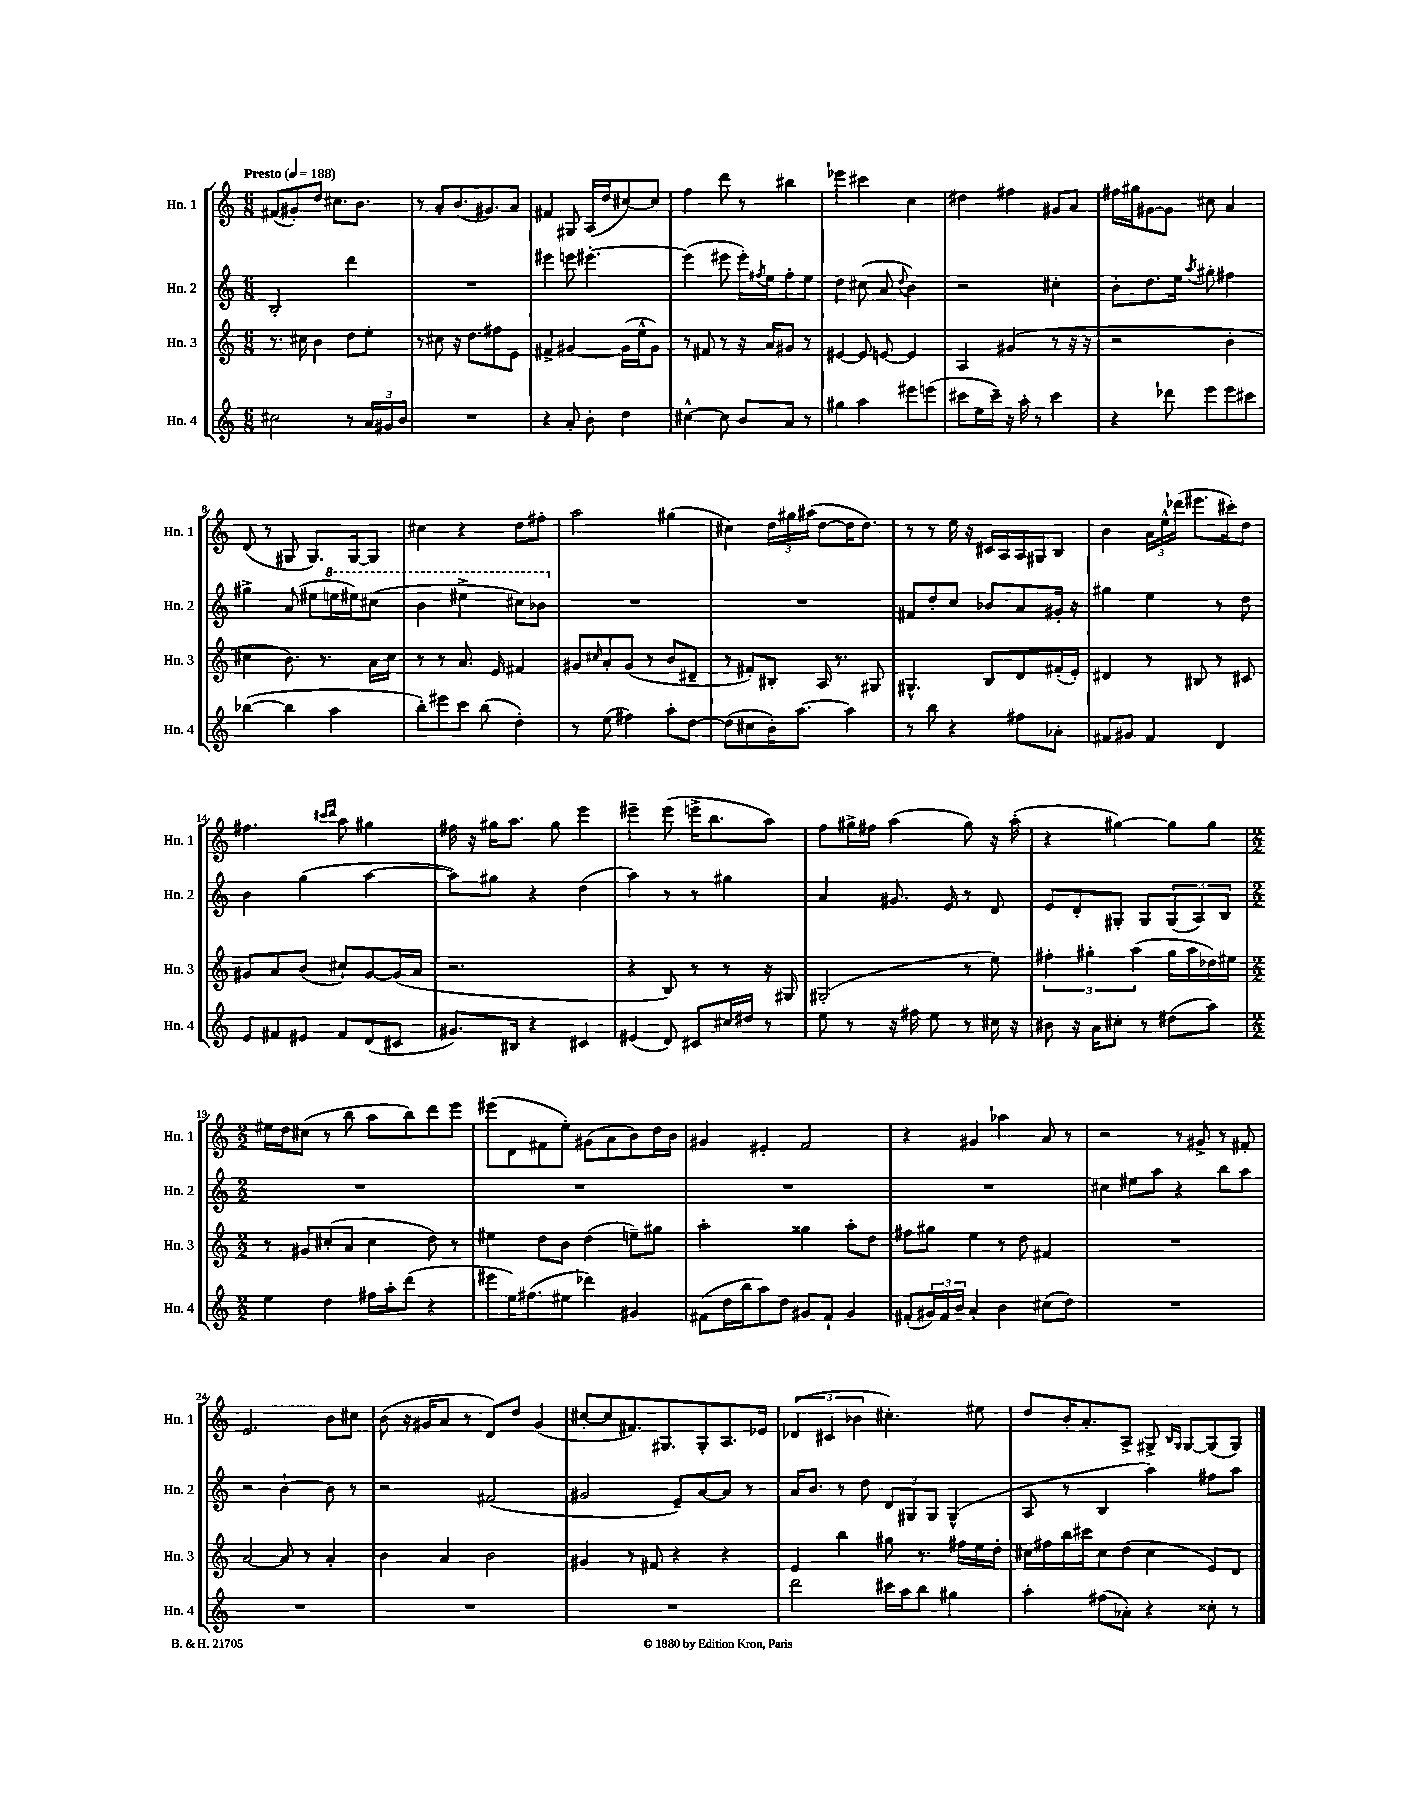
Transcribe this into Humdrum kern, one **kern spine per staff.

**kern	**kern	**kern	**kern
*staff4	*staff3	*staff2	*staff1
*clefG2	*clefG2	*clefG2	*clefG2
*k[]	*k[]	*k[]	*k[]
*M6/8	*M6/8	*M6/8	*M6/8
*MM188	*MM188	*MM188	*MM188
2cc#	8.r	2B'	(8f#
.	.	.	8g#')
.	16cc#	.	.
.	4b	.	8dd
.	.	.	8.cc#
8r	8dd	4ddd	.
.	.	.	8.b
24a	8ee'	.	.
24g#	.	.	.
24b	.	.	.
=	=	=	=
2.r	8r	2.r	8r
.	8cc#	.	8a'
.	16r	.	(8.b
.	8.dd	.	.
.	.	.	8.g#)
.	8ff#	.	.
.	8e	.	8a
=	=	=	=
4r	4f#^	4eee#	4f#
8a'	[4g#	8eee	8G#
8b'	.	[4.eee#'	(16A
.	.	.	16dd
4dd	(16g#]	.	[8cc#)
.	16ee^^	.	.
.	8g#)	.	8cc#]
=	=	=	=
[4cc#^^	8r	(4eee#]	4ff
.	8f#	.	.
8cc#]	8r	8eee#	8ddd
8b	16r	16eee#')	8r
.	.	8qff#	.
.	16a	16ee	.
8a	8g#	8ff#'	4bb#
8r	8r	8ee	.
=	=	=	=
4gg#	[4e#	4dd	4eee-
4aa	8e#]	(8cc#	4ccc#
.	[8e	8a	.
.	.	8qqdd	.
8eee#	4e]	4b)	4cc
(8eee	.	.	.
=	=	=	=
8ccc#	4A	2r	4dd#
16ee	.	.	.
16ccc#~)	.	.	.
16r	(4g#	.	4ff#
16aa'	.	.	.
8r	.	.	.
4ccc#	8r	4cc#'	8g#
.	16r	.	8a
.	16r	.	.
=	=	=	=
4r	2r	8b'	16ff#
.	.	.	16gg#
.	.	8.dd	[8g#
8ddd-	.	.	8g#]
.	.	16ee	.
.	.	8qaa	.
8eee	.	8gg#'	8cc#
8eee	4b'	4ff#	4a
8ccc#	.	.	.
=	=	=	=
([4bb-	4cc#	4gg#^	(8d
.	.	.	8r
4bb-]	8.b)	(8a	8G#
.	.	8ee#	8.G#)
.	8.r	.	.
4aa	.	16eee	.
.	.	16eee#)	[16G#
.	16a	(8ccc#	8G#]
.	16cc#	.	.
=	=	=	=
8bb')	8r	4bb	4cc#
8eee#	8r	.	.
8ccc	8.a	4eee#^	4r
(8bb	.	.	.
.	16e	.	.
4dd')	4f#	8ccc#)	8dd
.	.	8bb-	8ff#'
=	=	=	=
8r	8g#	2.r	2aa
.	16qqcc#	.	.
(8ee	8a'	.	.
4ff#)	(8g#	.	.
.	8r	.	.
8aa'	8b	.	(4gg#
[8dd	8d#~	.	.
=	=	=	=
(8dd]	8r	2.r	4cc#)
8cc#	8f#')	.	.
16b')	8B#'	.	24dd
.	.	.	24gg#
[8.aa	.	.	.
.	.	.	(24aa#
.	16A	.	[8dd
.	8.r	.	.
4aa]	.	.	16dd]
.	.	.	8.dd)
.	8G#	.	.
=	=	=	=
8r	4.G#^^	8f#	8r
8bb	.	8dd'	8r
4r	.	8cc	16ee
.	.	.	16r
.	8B	8b-	16c#
.	.	.	16A
8ff#	8d	8a	16A
.	.	.	16G#
8a-'	(16f#'	16g#'	8B
.	16e')	16r	.
=	=	=	=
8f#	4d#	4gg#	4b
8g#	.	.	.
4f#	8r	4ee	24a
.	.	.	24ee^^
.	.	.	(24ddd-
.	8B#	.	8.eee#
4d	8r	8r	.
.	.	.	16ccc#')
.	8c#	8dd	8dd
=	=	=	=
8e	8g#	4b	4.ff#
8f#	8a	.	.
8e#	(8b	(4gg	.
.	.	.	16qqccc#
.	.	.	16qqddd
8f#	8cc#`)	.	8aa
(8d	[8g#	[4aa	4gg#
8c#	(16g#]	.	.
.	16a	.	.
=	=	=	=
8.g#)	2.r	8aa])	16ff#
.	.	.	16r
.	.	8gg#	16gg#
16B#	.	.	8.aa
4r	.	4r	.
.	.	.	8gg#
4c#	.	(4dd	4eee
=	=	=	=
(4e#	4r	4aa)	4eee#~
8d)	8B)	8r	(8eee#
8c#	8r	8r	16eee^
.	.	.	8.bb
16cc#	8r	4gg#	.
16dd#	.	.	.
8r	16r	.	8aa)
.	16G#	.	.
=	=	=	=
8ee	(2G#'	4a	8ff
8r	.	.	16gg#^
.	.	.	16ff#
16r	.	8.g#	(4aa
16ff#	.	.	.
8ee	.	.	.
.	.	16e	.
8r	8r	8r	8gg#)
16cc#	8ee)	8d	16r
16r	.	.	(16aa'
=	=	=	=
8b#	6ff#'	8e	4r
16r	.	8d'	.
.	6gg#'	.	.
16a	.	.	.
8cc#'	.	8G#'	[4gg#)
.	(6aa	.	.
8r	.	8G#	.
(8dd#	16gg#	(12G#	8gg#]
.	16aa	.	.
.	.	12A)	.
8aa)	16dd-)	.	8gg#
.	.	12B	.
.	16ee#	.	.
=	=	=	=
*M2/2	*M2/2	*M2/2	*M2/2
4ee	8r	1r	16ee#
.	.	.	16dd
.	8g#	.	(8cc#
4dd	(8cc#'	.	8r
.	8a	.	8bb
16ff#	4cc#	.	8aa
16aa'	.	.	.
(8ddd	.	.	8bb)
4r	8dd)	.	8ddd
.	8r	.	8eee
=	=	=	=
8eee#	4ee#	1r	(8eee#
16ee)	.	.	8d
(8.ff#	.	.	.
.	8dd	.	8f#
8ee#	8b	.	8ee')
4ddd-)	(4dd	.	(8g#
.	.	.	8a
4g#	8ee~)	.	8b)
.	8gg#	.	16dd
.	.	.	16b
=	=	=	=
(8f#	2aa'	1r	4g#
16dd	.	.	.
16bb	.	.	.
8aa)	.	.	4e#'
8dd	.	.	.
8g#	4gg##	.	2f
8f#`	.	.	.
4g#	8aa'	.	.
.	8dd	.	.
=	=	=	=
(8f#'	8ff#	1r	4r
24g#)	8gg#	.	.
24f#	.	.	.
24b	.	.	.
4a'	4ee	.	4g#
4b	8r	.	4aa-
.	8dd	.	.
(8cc#	4f#	.	8a
8dd)	.	.	8r
=	=	=	=
1r	1r	4cc#	2r
.	.	8ee#	.
.	.	8aa	.
.	.	4r	8r
.	.	.	8g#^
.	.	8bb	8r
.	.	8aa	8f#'
=	=	=	=
1r	[2a	2r	2.e
.	8a]	[4b`	.
.	8r	.	.
.	4a'	8b]	8b
.	.	8r	8cc#
=	=	=	=
1r	4b	2r	(8b
.	.	.	16r
.	.	.	16g#
.	4a	.	8a
.	.	.	8r
.	2b	(2f#	8d)
.	.	.	8dd
.	.	.	(4g#
=	=	=	=
1r	4g#	2g#	[8cc#'
.	.	.	8cc#]
.	8r	.	8.f#)
.	8f#	.	.
.	.	.	8.G#
.	4r	8e~)	.
.	.	[8a	8G#'
.	4r	8a]	8.A
.	.	8r	.
.	.	.	16e-
=	=	=	=
2ddd	4e	16a	(6d-
.	.	8.b	.
.	.	.	6c#
.	4bb	8r	.
.	.	.	6b-
.	.	8dd	.
16ccc#	8gg#	12d	4.cc#')
16aa	.	.	.
.	.	12G#	.
8bb	8.r	.	.
.	.	12G#	.
4gg#	.	(4G#^^	.
.	16ff#	.	.
.	16ee	.	8ee#
.	16dd'	.	.
=	=	=	=
4aa'	16cc#	8A	8dd
.	16ff#	.	.
.	16bb	8r	16b'
.	16ccc#	.	8.a'
(8ff#	8cc#	4B	.
8a-')	(8dd	.	8A^
4r	4cc#	4aa)	8G#^
.	.	.	16qqB
.	.	.	16qqG#
.	.	.	[8G#
8cc##'	8e)	8ff#	(8G#]
8r	8d	8aa	8G#)
==	==	==	==
*-	*-	*-	*-
